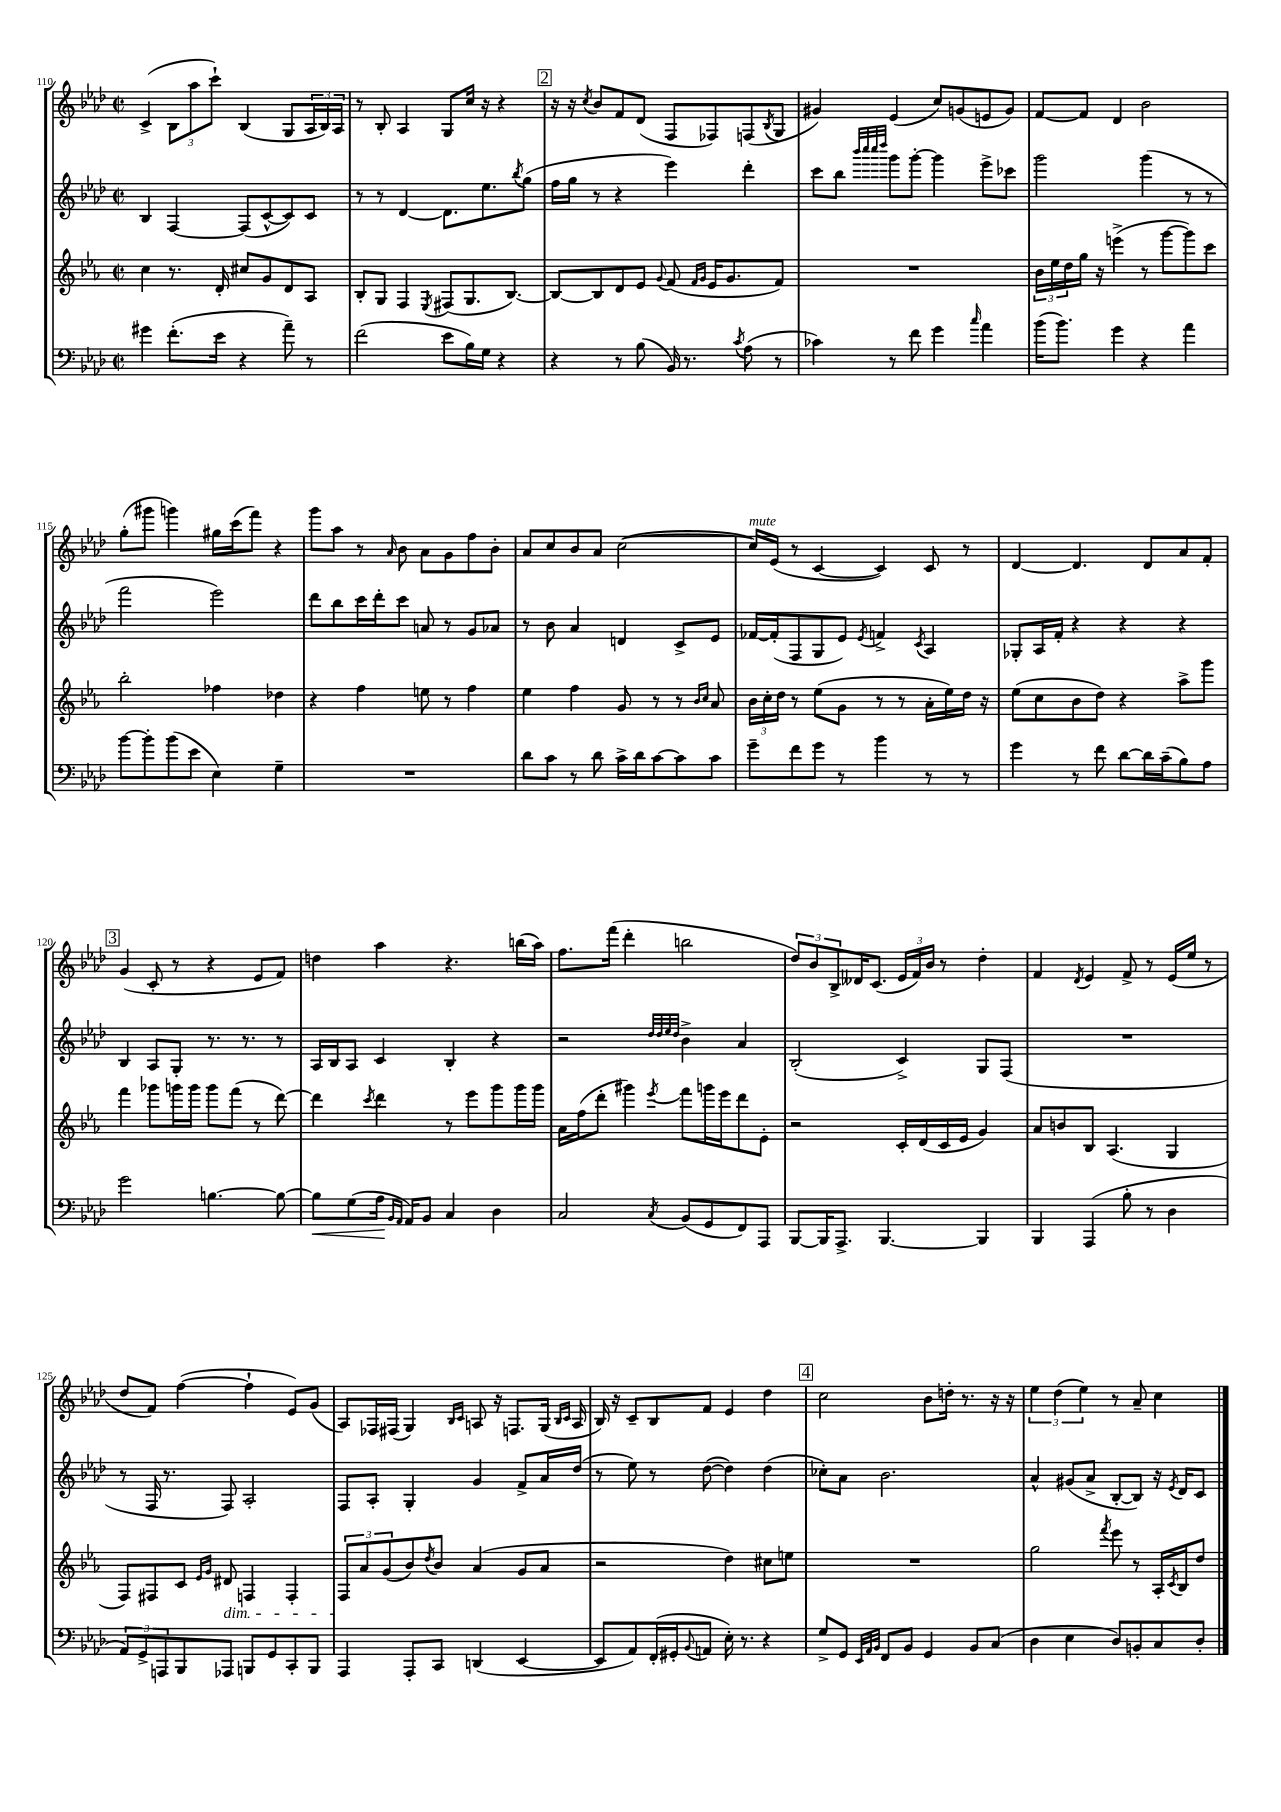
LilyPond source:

<<
\new StaffGroup <<
\new Staff = "s0" {
    \clef treble \key aes \major \defaultTimeSignature \time 2/2
    c'4->( \tuplet 3/2 { bes8 aes''8 c'''8-!) } bes4( g8 \tuplet 3/2 { aes16 bes16) aes16 } |
    r8 bes8-. aes4 g8 c''16 r16 r4 |
    \mark \markup { \box "2" } r16 r16 \acciaccatura { c''8 } bes'8 f'8 des'8( f8 fes8) f8( \acciaccatura { bes8 } g8 |
    gis'4) ees'4( c''8) g'8( e'8 g'8) |
    f'8~ f'8 des'4 bes'2 |
    g''8-.( gis'''8 g'''4) gis''16 c'''16( f'''8) r4 |
    g'''8 aes''8 r8 \grace { aes'16 } bes'8 aes'8 g'8 f''8 bes'8-. |
    aes'8 c''8 bes'8 aes'8 c''2~( |
    c''16^\markup { \italic "mute" }) ees'16( r8 c'4~ c'4) c'8 r8 |
    des'4~ des'4. des'8 aes'8 f'8-. |
    \mark \markup { \box "3" } g'4( c'8-. r8 r4 ees'8 f'8) |
    d''4 aes''4 r4. b''16( aes''16) |
    f''8. f'''16( des'''4-. b''2 |
    \tuplet 3/2 { des''8) bes'8 bes8-> } deses'16 c'8.( \tuplet 3/2 { ees'16 f'16) bes'16 } r8 des''4-. |
    f'4 \acciaccatura { des'8 } ees'4 f'8-> r8 ees'16( ees''16 r8 |
    des''8 f'8) f''4~( f''4-! ees'8) g'8( |
    aes8) fes16 fis16( g4) \grace { bes16 c'16 } a8 r16 f8. g16( \grace { bes16 c'16 } a16 |
    bes16) r16 c'8-- bes8 f'8 ees'4 des''4 |
    \mark \markup { \box "4" } c''2 bes'8 d''16-. r8. r16 r16 |
    \tuplet 3/2 { ees''4 des''4( ees''4) } r8 aes'8-- c''4 \bar "|." |
}
\new Staff = "s1" {
    \clef treble \key aes \major \defaultTimeSignature \time 2/2
    bes4 f4~ f8( c'8~-^ c'8) c'8 |
    r8 r8 des'4~ des'8. ees''8. \acciaccatura { bes''8 } g''8( |
    \mark \markup { \box "2" } f''16 g''16 r8 r4 ees'''4) des'''4-. |
    c'''8 bes''8 \grace { bes'''32 c''''32 c''''32 des''''32 } g'''8 g'''8~-. g'''4 ees'''8-> ces'''8 |
    g'''2 g'''4( r8 r8 |
    f'''2 ees'''2) |
    des'''8 bes''8 c'''16 des'''16-. c'''8 a'8 r8 g'8 aes'8 |
    r8 bes'8 aes'4 d'4 c'8-> ees'8 |
    fes'16~ fes'16-.( f8 g8 ees'8) \acciaccatura { ees'8 } f'4-> \acciaccatura { c'8 } aes4 |
    ges8-. aes16 f'16-. r4 r4 r4 |
    \mark \markup { \box "3" } bes4 aes8 g8-. r8. r8. r8 |
    aes16 bes16 aes8 c'4 bes4-. r4 |
    r2 \grace { des''32 des''32 ees''32 des''32 } bes'4-> aes'4 |
    bes2-.( c'4->) g8 f8( |
    R1 |
    r8 f16 r8. f8) aes2-. |
    f8 aes8-. g4-. g'4 f'8-> aes'16 des''16( |
    r8 ees''8) r8 des''8~( des''4) des''4( |
    \mark \markup { \box "4" } ces''8-.) aes'8 bes'2. |
    aes'4-^ gis'8( aes'8-> bes8~-. bes8) r16 \acciaccatura { ees'8 } des'16 c'8 \bar "|." |
}
\new Staff = "s2" {
    \clef treble \key ees \major \defaultTimeSignature \time 2/2
    c''4 r8. d'16-. cis''8 g'8 d'8 aes8 |
    bes8-. g8 f4 \acciaccatura { ees8 } fis8( g8. bes8.~) |
    \mark \markup { \box "2" } bes8~ bes8 d'8 ees'8 \appoggiatura { g'8 } f'8( \grace { f'16 g'16 } ees'16 g'8. f'8) |
    R1 |
    \tuplet 3/2 { bes'16 ees''16 d''16 } g''16 r16 e'''4->( r8 g'''8~ g'''8) c'''8 |
    bes''2-. fes''4 des''4 |
    r4 f''4 e''8 r8 f''4 |
    ees''4 f''4 g'8 r8 r8 \grace { bes'16 c''16 } aes'8 |
    \tuplet 3/2 { bes'16 c''16-. d''16 } r8 ees''8( g'8 r8 r8 aes'16-. ees''16) d''16 r16 |
    ees''8( c''8 bes'8 d''8) r4 aes''8-> g'''8 |
    \mark \markup { \box "3" } f'''4 ges'''8 g'''16 g'''16 g'''8 f'''8( r8 d'''8~) |
    d'''4 \acciaccatura { c'''8 } d'''4 r8 ees'''8 g'''8 g'''16 g'''16 |
    aes'16 f''16( d'''8-. gis'''4) \acciaccatura { ees'''8 } f'''8 g'''16 ees'''16 d'''8 ees'8-. |
    r2 c'16-. d'16( c'16 ees'16 g'4) |
    aes'8 b'8 bes8 aes4.( g4 |
    f8) fis8 c'8 \grace { ees'16 g'16 } dis'8\dim f4 f4-. |
    \tuplet 3/2 { f8\! aes'8 g'8( } bes'8) \acciaccatura { d''8 } bes'8 aes'4( g'8 aes'8 |
    r2 d''4) cis''8 e''8 |
    \mark \markup { \box "4" } R1 |
    g''2 \acciaccatura { f'''8 } ees'''8 r8 aes16-. \acciaccatura { c'8 } bes16 d''8 \bar "|." |
}
\new Staff = "s3" {
    \clef bass \key aes \major \defaultTimeSignature \time 2/2
    gis'4 f'8.-.( ees'16 r4 aes'8--) r8 |
    f'2( ees'8 bes16) g16 r4 |
    \mark \markup { \box "2" } r4 r8 bes8( bes,16) r8. \acciaccatura { c'8 } aes8( r8 |
    ces'4) r8 f'8 g'4 \grace { c''16 } aes'4 |
    bes'16( bes'8.) g'4 r4 aes'4 |
    bes'8~ bes'8-. bes'8( ees'8 ees4) g4-- |
    R1 |
    des'8 c'8 r8 des'8 c'16-> des'16 c'8~ c'8 c'8 |
    g'8-- f'8 g'8 r8 bes'4 r8 r8 |
    g'4 r8 f'8 des'8~ des'16 c'16--( bes8) aes8 |
    \mark \markup { \box "3" } g'2 b4.~ b8~ |
    b8\< g8( aes16\! \grace { bes,16 aes,16 } aes,16) bes,8 c4 des4 |
    c2 \acciaccatura { c8 } bes,8( g,8 f,8) aes,,8 |
    bes,,8~ bes,,16 aes,,8.-> bes,,4.~ bes,,4 |
    bes,,4 aes,,4( bes8-. r8 des4 |
    \tuplet 3/2 { aes,8) g,8-> a,,8 } bes,,8 aes,,8 b,,8 g,8 c,8-. b,,8 |
    aes,,4 aes,,8-. c,8 d,4( ees,4~ |
    ees,8 aes,8) f,16-.( gis,16-. \appoggiatura { bes,8 } a,8 ees16-.) r8. r4 |
    \mark \markup { \box "4" } g8-> g,8 \grace { ees,32 aes,32 bes,32 } f,8 bes,8 g,4 bes,8 c8( |
    des4 ees4 des8) b,8-. c8 des8-. \bar "|." |
}
>>
>>
\layout { \context { \Score currentBarNumber = #110 } }
